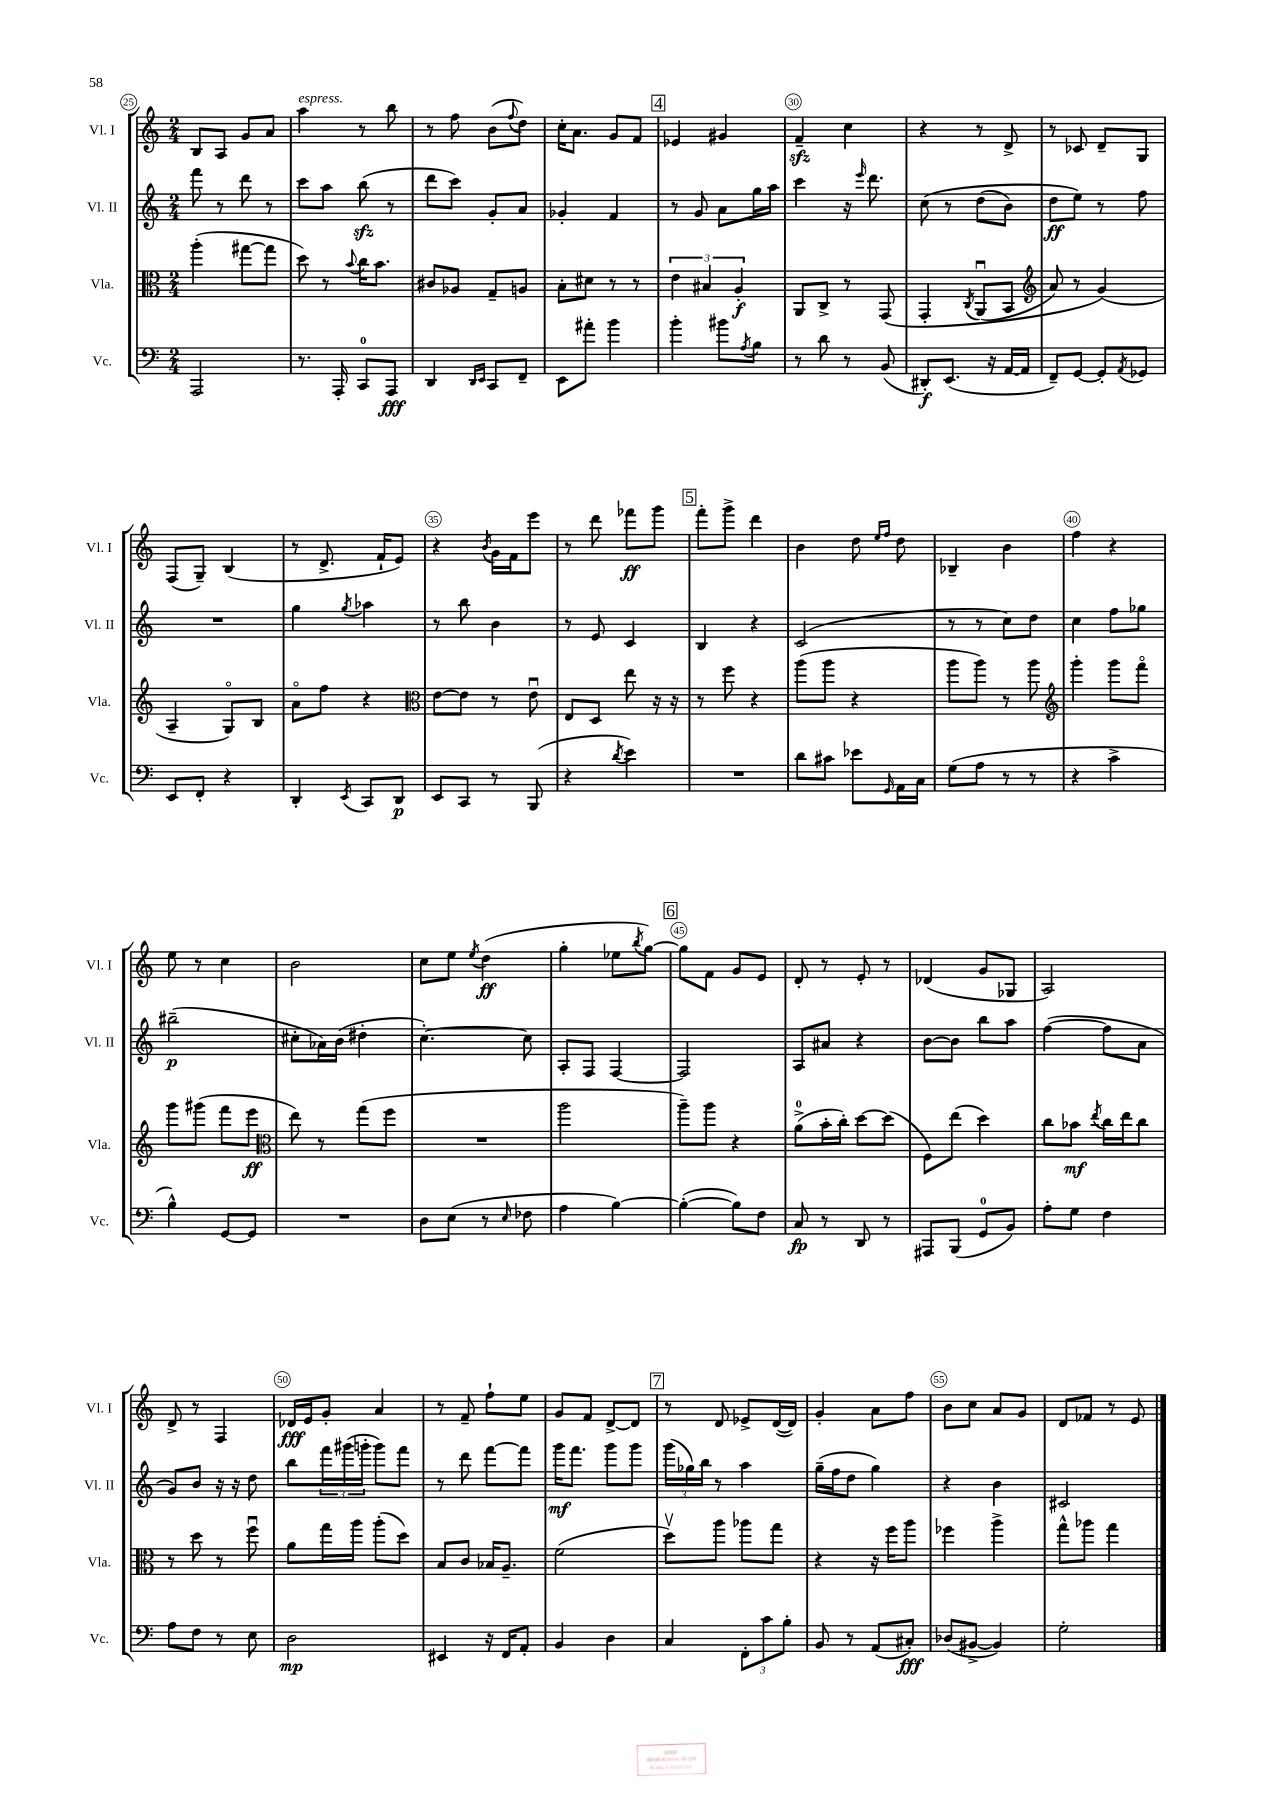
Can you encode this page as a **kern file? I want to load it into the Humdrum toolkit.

**kern	**kern	**kern	**kern
*staff4	*staff3	*staff2	*staff1
*clefF4	*clefC3	*clefG2	*clefG2
*k[]	*k[]	*k[]	*k[]
*M2/4	*M2/4	*M2/4	*M2/4
2AAA	(4aa'	8fff	8B
.	.	8r	8A
.	[8gg#	8ddd	8g
.	8gg#]	8r	8a
=	=	=	=
8.r	8dd)	8ccc	4aa
.	8r	8aa	.
16AAA'	.	.	.
.	8qqb	.	.
8CC	16cc	(8bb	8r
.	8.b	.	.
8AAA	.	8r	8bb
=	=	=	=
4DD	8c#	8ddd	8r
.	8A-	8ccc)	8ff
16qqDD	.	.	.
16qqEE	.	.	.
8CC	8G~	8g'	(8b
.	.	.	8qqff
8FF~	8A	8a	8dd)
=	=	=	=
8EE	8B'	4g-'	16cc'
.	.	.	8.a
8a#'	8d#	.	.
4b	8r	4f	8g
.	8r	.	8f
=	=	=	=
4b'	6e	8r	4e-
.	.	8g	.
.	6B#	.	.
8b#	.	8a	4g#
.	6A'	.	.
8qA	.	.	.
8B	.	16gg	.
.	.	16aa	.
=	=	=	=
8r	8AA	4ccc	4f~
8d	8C^	.	.
8r	8r	16r	4cc
.	.	16qqeee	.
.	.	8.ddd	.
(8BB	&(8GG	.	.
=	=	=	=
8DD#')	4GG'	&(8cc	4r
(8.EE	.	8r	.
.	8qC	.	.
.	(8AAu	(8dd	8r
16r	.	.	.
[16AA	8BB	8b)	8d^
16AA]	.	.	.
=	=	=	=
*	*clefG2	*	*
8FF~)	8a)	8dd	8r
[8GG	8r	8ee&)	8c-
8GG']	(4g&)	8r	8d~
8qAA	.	.	.
8GG-	.	8ff	8G
=	=	=	=
8EE	4A~	2r	(8F
8FF'	.	.	8G~)
4r	8Go)	.	(4B
.	8B	.	.
=	=	=	=
4DD'	8ao	4gg	8r
.	8ff	.	8.d^
8qEE	.	8qgg	.
8CC	4r	4aa-	.
.	.	.	16f`
8DD	.	.	8e)
=	=	=	=
*	*clefC3	*	*
8EE	[8e	8r	4r
8CC	8e]	8bb	.
.	.	.	8qb
8r	8r	4b	16g
.	.	.	16f
(8BBB	8eu	.	8eee
=	=	=	=
4r	8E	8r	8r
.	8D	8e	8ddd
8qd	.	.	.
4e)	8ee	4c	8fff-
.	16r	.	8ggg
.	16r	.	.
=	=	=	=
2r	8r	4B	8fff'
.	8ff	.	8ggg^
.	4r	4r	4ddd
=	=	=	=
8d	(8aa	(2c	4b
8c#	8aa	.	.
8e-	4r	.	8dd
.	.	.	16qqee
16qqGG	.	.	16qqff
16AA	.	.	8dd
16C	.	.	.
=	=	=	=
(8G	8aa	8r	4B-~
8A	8aa)	8r	.
8r	8r	8cc)	4b
8r	8aa	8dd	.
=	=	=	=
*	*clefG2	*	*
4r	4ggg'	4cc	4ff
4c^	8ggg	8ff	4r
.	8fffo	8gg-	.
=	=	=	=
4B^^)	8ggg	(2bb#~	8ee
.	(8ggg#	.	8r
[8GG	8fff	.	4cc
8GG]	8eee	.	.
=	=	=	=
*	*clefC3	*	*
2r	8ee)	8cc#'	2b
.	8r	16a-)	.
.	.	(16b	.
.	(8gg	4dd#'	.
.	8ff	.	.
=	=	=	=
8D	2r	[4.cc')	8cc
(8E	.	.	8ee
.	.	.	8qee
8r	.	.	(4dd
16qqE	.	.	.
8F-	.	8cc]	.
=	=	=	=
4A	2aa	8A'	4gg'
.	.	8F	.
[4B)	.	[4F	8ee-
.	.	.	8qbb
.	.	.	[8gg)
=	=	=	=
(4B'_	8aa~)	2F]	8gg]
.	8aa	.	8f
8B])	4r	.	8g
8F	.	.	8e
=	=	=	=
8C	(8a^	8A	8d'
8r	16b'	8a#	8r
.	16cc')	.	.
8DD	[8dd	4r	8e'
8r	(8dd]	.	8r
=	=	=	=
8AAA#	8F)	[8b	(4d-
(8BBB	(8ee	8b]	.
8GG	4dd)	8bb	8g
8BB)	.	8aa	8G-
=	=	=	=
8A'	8cc	([4ff	2A)
8G	8b-	.	.
.	8qee	.	.
4F	16cc	8ff]	.
.	16ee	.	.
.	8cc	8a	.
=	=	=	=
8A	8r	8g)	8d^
8F	8dd	8b	8r
8r	8r	16r	4F
.	.	16r	.
8E	8ffu	8dd	.
=	=	=	=
2D	8a	8bb	16d-
.	.	.	16e
.	16gg	24fff	8g'
.	.	(24ggg#	.
.	16aa	.	.
.	.	24ggg'	.
.	(8aa'	8ggg)	4a
.	8dd)	8fff	.
=	=	=	=
4EE#	8B	8r	8r
.	8c	8ddd	8f~
16r	16B-	[8fff	8ff`
16FF	8.A~	.	.
8AA'	.	8fff]	8ee
=	=	=	=
4BB	(2f	16ggg	8g
.	.	8.fff	.
.	.	.	8f
4D	.	8ggg	[8d^
.	.	8ggg	8d]
=	=	=	=
4C	8ddv)	(24ggg	8r
.	.	24gg-)	.
.	.	24bb	.
.	8aa	8r	8d
12FF'	8aa-	4aa	8e-^
12c	.	.	.
.	8gg	.	([16d
12B'	.	.	.
.	.	.	16d])
=	=	=	=
8BB	4r	(16gg~	4g'
.	.	16ff	.
8r	.	8dd	.
(8AA	16r	4gg)	8a
.	16ff	.	.
8C#')	8aa	.	8ff
=	=	=	=
(8D-	4ff-	4r	8b
[8BB#^	.	.	8cc
4BB#])	4aa^	4b	8a
.	.	.	8g
=	=	=	=
2G'	8gg^^	2c#	8d
.	8aa-	.	8f-
.	4gg	.	8r
.	.	.	8e
==	==	==	==
*-	*-	*-	*-
